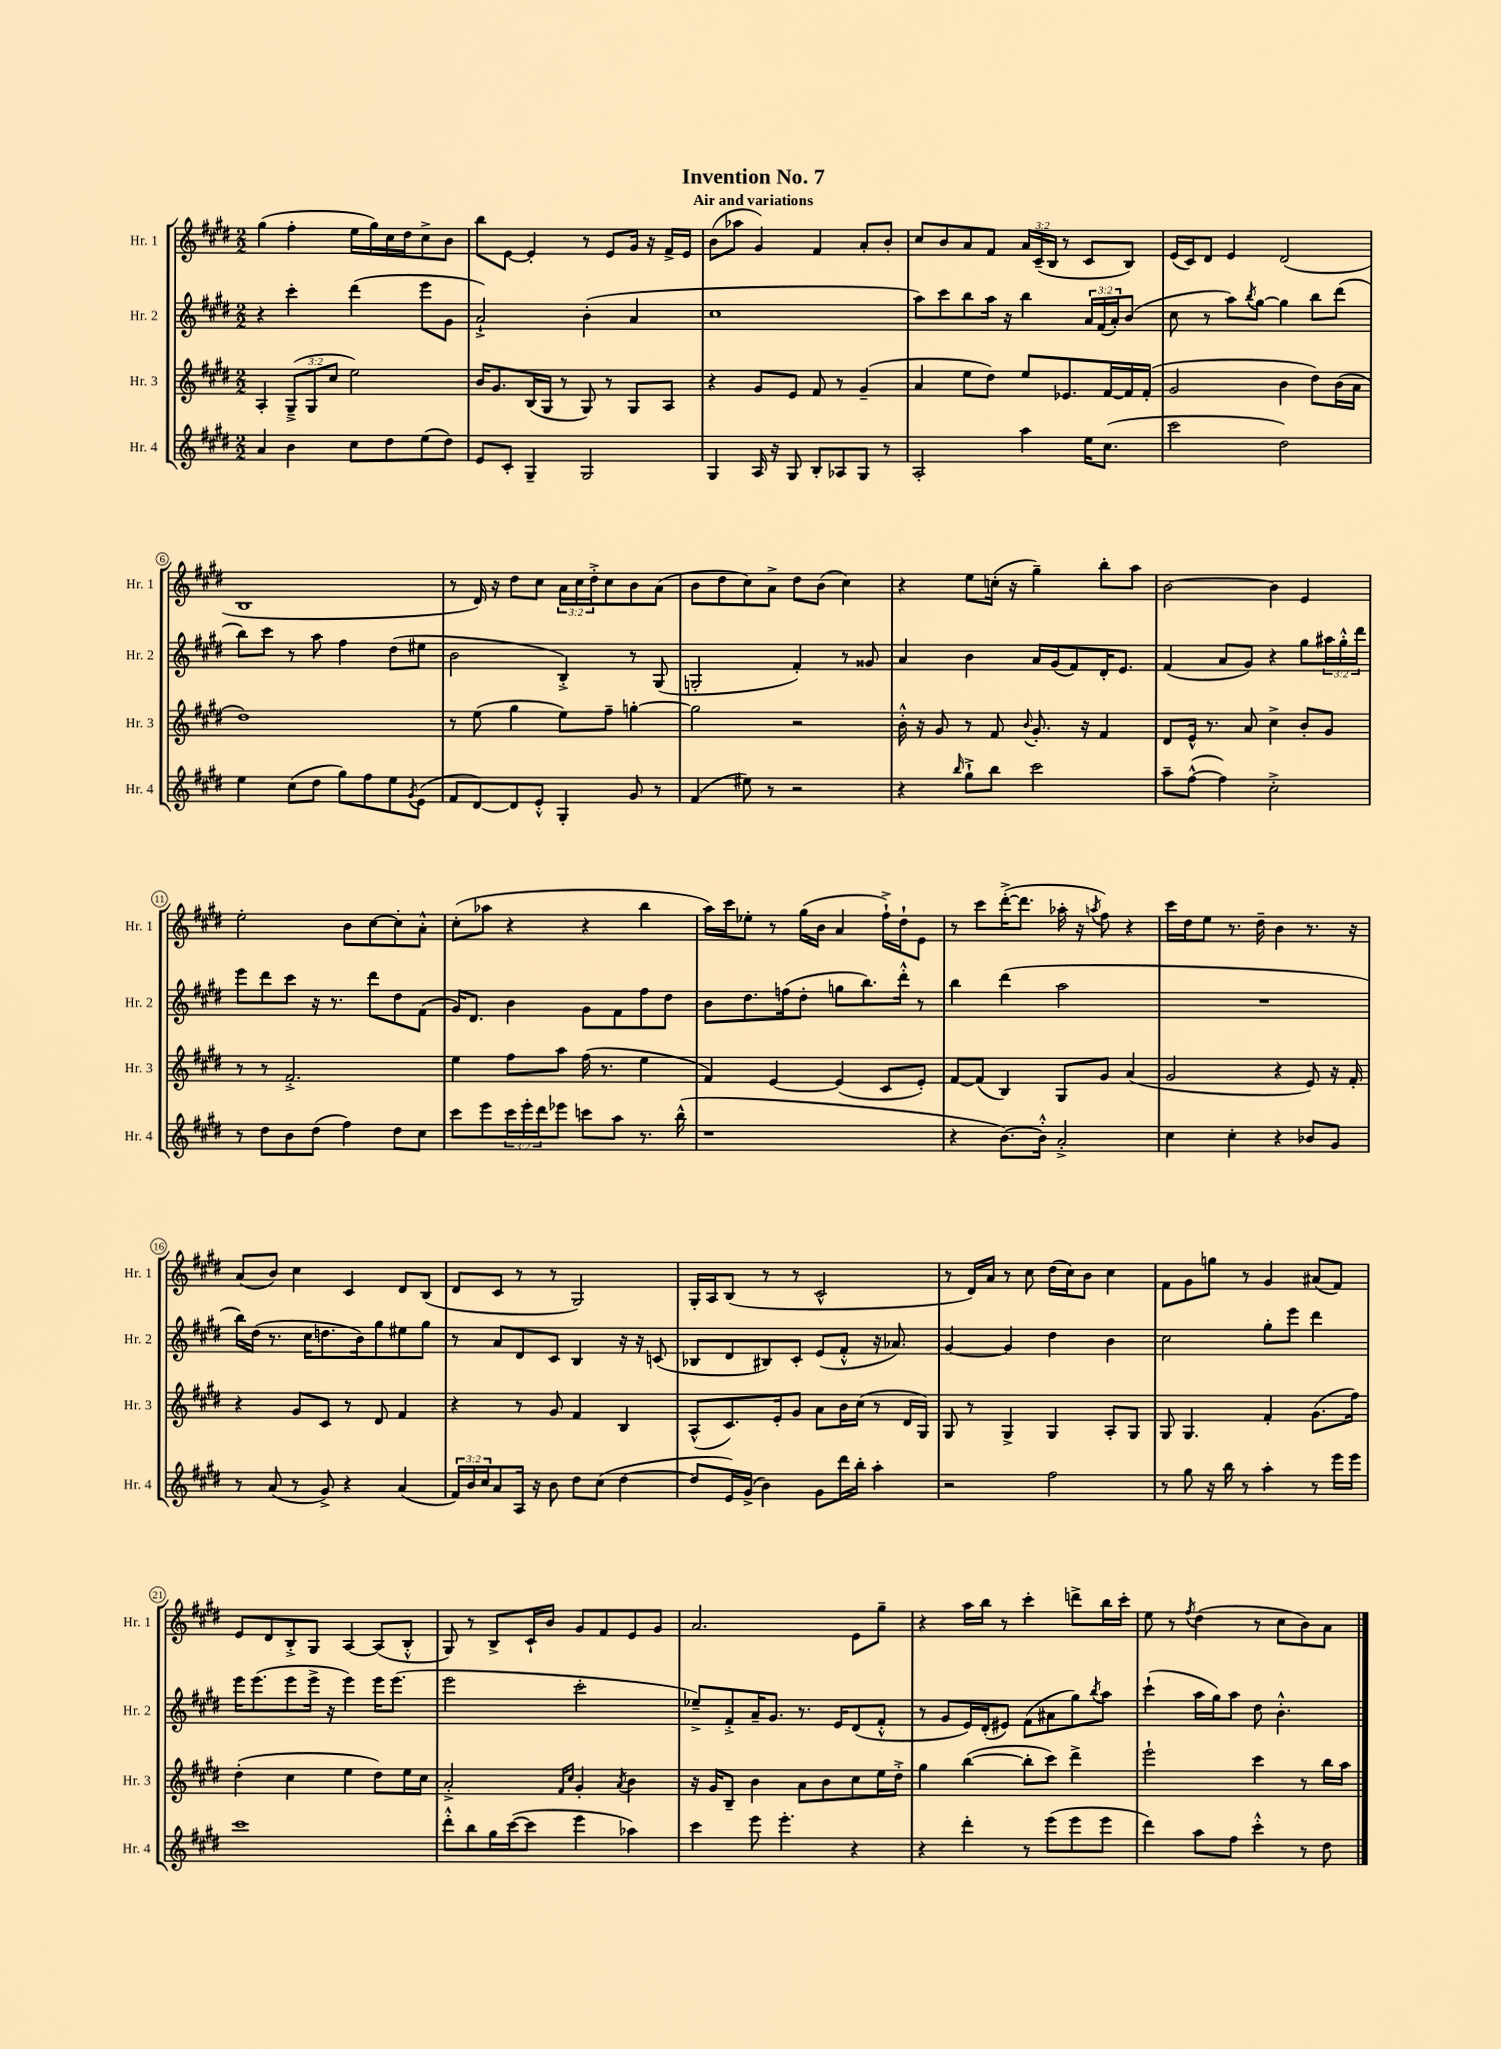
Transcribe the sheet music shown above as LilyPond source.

\header { title = "Invention No. 7" subtitle = "Air and variations" }
<<
\new StaffGroup <<
\new Staff = "s0" \with { instrumentName = "Hr. 1" shortInstrumentName = "Hr. 1" } {
    \clef treble \key e \major \numericTimeSignature \time 2/2 \override Staff.TupletNumber.text = #tuplet-number::calc-fraction-text
    gis''4( fis''4-. e''16 gis''16) cis''16 dis''16 cis''8-> b'8 |
    b''8 e'8~ e'4-. r8 e'8 gis'16 r16 fis'16-> e'16 |
    b'8( aes''8 gis'4) fis'4 a'8-. b'8-. |
    cis''8 b'8 a'8 fis'8 \tuplet 3/2 { a'16 cis'16--( b16 } r8 cis'8 b8) |
    e'16( cis'16) dis'8 e'4 dis'2( |
    b1 |
    r8 dis'16) r16 dis''8 cis''8 \tuplet 3/2 { a'16 cis''16 dis''16-.-> } cis''8 b'8 a'8( |
    b'8 dis''8 cis''8) a'8-> dis''8 b'8( cis''4) |
    r4 e''8 c''16-.( r16 gis''4--) b''8-. a''8 |
    b'2~ b'4 e'4 |
    e''2-. b'8 cis''8~ cis''8-. a'8-.-^ |
    cis''8-.( aes''8 r4 r4 b''4 |
    a''16) cis'''16 ees''8-. r8 gis''16( b'16 a'4 fis''16-!->) dis''16-! e'8 |
    r8 cis'''8 dis'''16~-.->( dis'''8. aes''16-. r16 \acciaccatura { a''8 } fis''8) r4 |
    cis'''16 dis''16 e''8 r8. dis''16-- b'4 r8. r16 |
    a'8( b'8) cis''4 cis'4 dis'8 b8( |
    dis'8 cis'8 r8 r8 gis2) |
    gis16-. a16 b8( r8 r8 cis'2-^ |
    r8 dis'16) a'16 r8 cis''8 dis''16( cis''16) b'8 cis''4 |
    fis'8 gis'8 g''8 r8 gis'4 ais'8( fis'8) |
    e'8 dis'8 b8-.-> gis8 a4~ a8( b8-.-^ |
    gis8) r8 b8-> cis'16-! b'16 gis'8 fis'8 e'8 gis'8 |
    a'2. e'8 gis''8-- |
    r4 a''16 b''16 r8 cis'''4-. d'''8-> b''16 cis'''16-. |
    e''8 r8 \acciaccatura { fis''8 } dis''4( r8 cis''8 b'8) a'8 \bar "|." |
}
\new Staff = "s1" \with { instrumentName = "Hr. 2" shortInstrumentName = "Hr. 2" } {
    \clef treble \key e \major \numericTimeSignature \time 2/2 \override Staff.TupletNumber.text = #tuplet-number::calc-fraction-text
    r4 cis'''4-. dis'''4( e'''8 gis'8 |
    a'2-!->) b'4-.( a'4 |
    cis''1 |
    a''8) cis'''8 b''8 a''16 r16 b''4 \tuplet 3/2 { a'16 fis'16( a'16-.) } b'8( |
    cis''8 r8 a''8) \acciaccatura { b''8 } gis''8~ gis''4 b''8 dis'''8( |
    b''8) cis'''8 r8 a''8 fis''4 dis''8( eis''8 |
    b'2 b4-.->) r8 gis8( |
    g2-. fis'4-.) r8 gisis'8 |
    a'4 b'4 a'16 gis'16( fis'8) dis'16-. e'8. |
    fis'4( a'8 gis'8) r4 gis''8 \tuplet 3/2 { ais''16 gis''16-.-^ dis'''16 } |
    e'''8 dis'''8 cis'''8 r16 r8. dis'''8 dis''8 fis'8( |
    gis'16) dis'8. b'4 gis'8 fis'8 fis''8 dis''8 |
    b'8 dis''8. f''16( dis''8-. g''8 b''8.) dis'''16-.-^ r8 |
    b''4 dis'''4( a''2 |
    R1 |
    b''16) dis''16( r8. cis''16 d''8. b'16) gis''8 eis''8 gis''8 |
    r8 a'8 dis'8 cis'8 b4 r16 r16 c'8( |
    bes8 dis'8 bis8) cis'8-. e'8( fis'8-.-^ r16 aes'8.) |
    gis'4~ gis'4 dis''4 b'4 |
    cis''2 gis''8-. e'''8 dis'''4 |
    e'''16 e'''8.( e'''8 e'''16-> r16 e'''4) e'''16 e'''8.( |
    e'''2 cis'''2-. |
    ees''8--->) fis'8-.-> a'16-- gis'8. r8. e'16 dis'8( fis'8-.-^ |
    r8 gis'8 e'16) dis'16-.( eis'8) fis'8( ais'8 gis''8) \acciaccatura { b''8 } a''8 |
    cis'''4-!( a''16 gis''16) a''8 dis''8 b'4.-.-^ \bar "|." |
}
\new Staff = "s2" \with { instrumentName = "Hr. 3" shortInstrumentName = "Hr. 3" } {
    \clef treble \key e \major \numericTimeSignature \time 2/2 \override Staff.TupletNumber.text = #tuplet-number::calc-fraction-text
    a4-. \tuplet 3/2 { gis8--->( gis8 cis''8 } e''2) |
    b'16 gis'8. b16( gis16 r8 gis8) r8 gis8 a8 |
    r4 gis'8 e'8 fis'8 r8 gis'4--( |
    a'4 e''8 dis''8) e''8 ees'8. fis'16~ fis'16 fis'16-.( |
    gis'2 b'4 dis''8) b'16( a'16 |
    dis''1) |
    r8 e''8( gis''4 e''8) fis''8-- g''4~-. |
    g''2 r2 |
    b'16-.-^ r16 gis'8 r8 fis'8 \appoggiatura { b'8 } gis'8.-. r16 fis'4 |
    dis'8 e'16-^ r8. a'8 cis''4-> b'8-. gis'8 |
    r8 r8 fis'2.-.-> |
    e''4 fis''8 a''8 fis''16( r8. e''4 |
    fis'4) e'4~ e'4( cis'8 e'8-.) |
    fis'8~ fis'8( b4) gis8 gis'8 a'4( |
    gis'2 r4 e'8) r16 fis'16-. |
    r4 gis'8 cis'8 r8 dis'8 fis'4 |
    r4 r8 gis'8 fis'4 b4 |
    a8-^( cis'8.) e'16-. gis'8 a'8 b'16 cis''16( r8 dis'16 gis16) |
    gis8 r8 gis4-> gis4 a8-. gis8 |
    gis8 gis4. fis'4-. gis'8.( fis''16) |
    dis''4-.( cis''4 e''4 dis''8) e''16 cis''16 |
    a'2-.-> \grace { fis'16 cis''16 } gis'4-. \acciaccatura { a'8 } b'4 |
    r16 gis'16 b8-- b'4 a'8 b'8 cis''8 e''16 dis''16-.-> |
    gis''4 b''4~( b''8-. cis'''8) dis'''4-> |
    e'''2-! cis'''4 r8 b''16 a''16 \bar "|." |
}
\new Staff = "s3" \with { instrumentName = "Hr. 4" shortInstrumentName = "Hr. 4" } {
    \clef treble \key e \major \numericTimeSignature \time 2/2 \override Staff.TupletNumber.text = #tuplet-number::calc-fraction-text
    a'4 b'4 cis''8 dis''8 e''8( dis''8) |
    e'8 cis'8-. gis4-- gis2 |
    gis4 a16 r16 gis8 b8-. aes8 gis8 r8 |
    a2-. a''4 e''16 cis''8.( |
    cis'''2 dis''2) |
    e''4 cis''8( dis''8 gis''8) fis''8 e''8 \acciaccatura { gis'8 } e'8( |
    fis'8 dis'8~) dis'8 e'8-.-^ gis4-. gis'8 r8 |
    fis'4( eis''8) r8 r2 |
    r4 \grace { b''16 } gis''8-!-> b''8 cis'''2 |
    a''8-- fis''8~-^( fis''4) cis''2-.-> |
    r8 dis''8 b'8 dis''8( fis''4) dis''8 cis''8 |
    cis'''8 e'''8 \tuplet 3/2 { cis'''16 e'''16-. dis'''16 } ees'''8 c'''8 a''8 r8. b''16-^( |
    r1 |
    r4 b'8.~) b'16-.-^ a'2-.-> |
    cis''4 cis''4-. r4 bes'8 gis'8 |
    r8 a'8( r8 gis'8->) r4 a'4( |
    \tuplet 3/2 { fis'16) b'16 cis''16 } a'8 a16 r16 b'8 dis''8 cis''8( dis''4~ |
    dis''8 e'16) gis'16->( b'4) gis'8 dis'''16 b''16-. a''4-. |
    r2 fis''2 |
    r8 gis''8 r16 b''16 r8 a''4-. r8 e'''16 e'''16 |
    cis'''1 |
    dis'''8-.-^ b''8 gis''16 cis'''16~( cis'''8 e'''4 aes''4) |
    cis'''4 e'''8 e'''4.-. r4 |
    r4 dis'''4-. r8 e'''8( e'''8 e'''8 |
    dis'''4) a''8 fis''8 cis'''4-.-^ r8 dis''8 \bar "|." |
}
>>
>>
\layout { \context { \Score \override BarNumber.stencil = #(make-stencil-circler 0.1 0.3 ly:text-interface::print) } }
